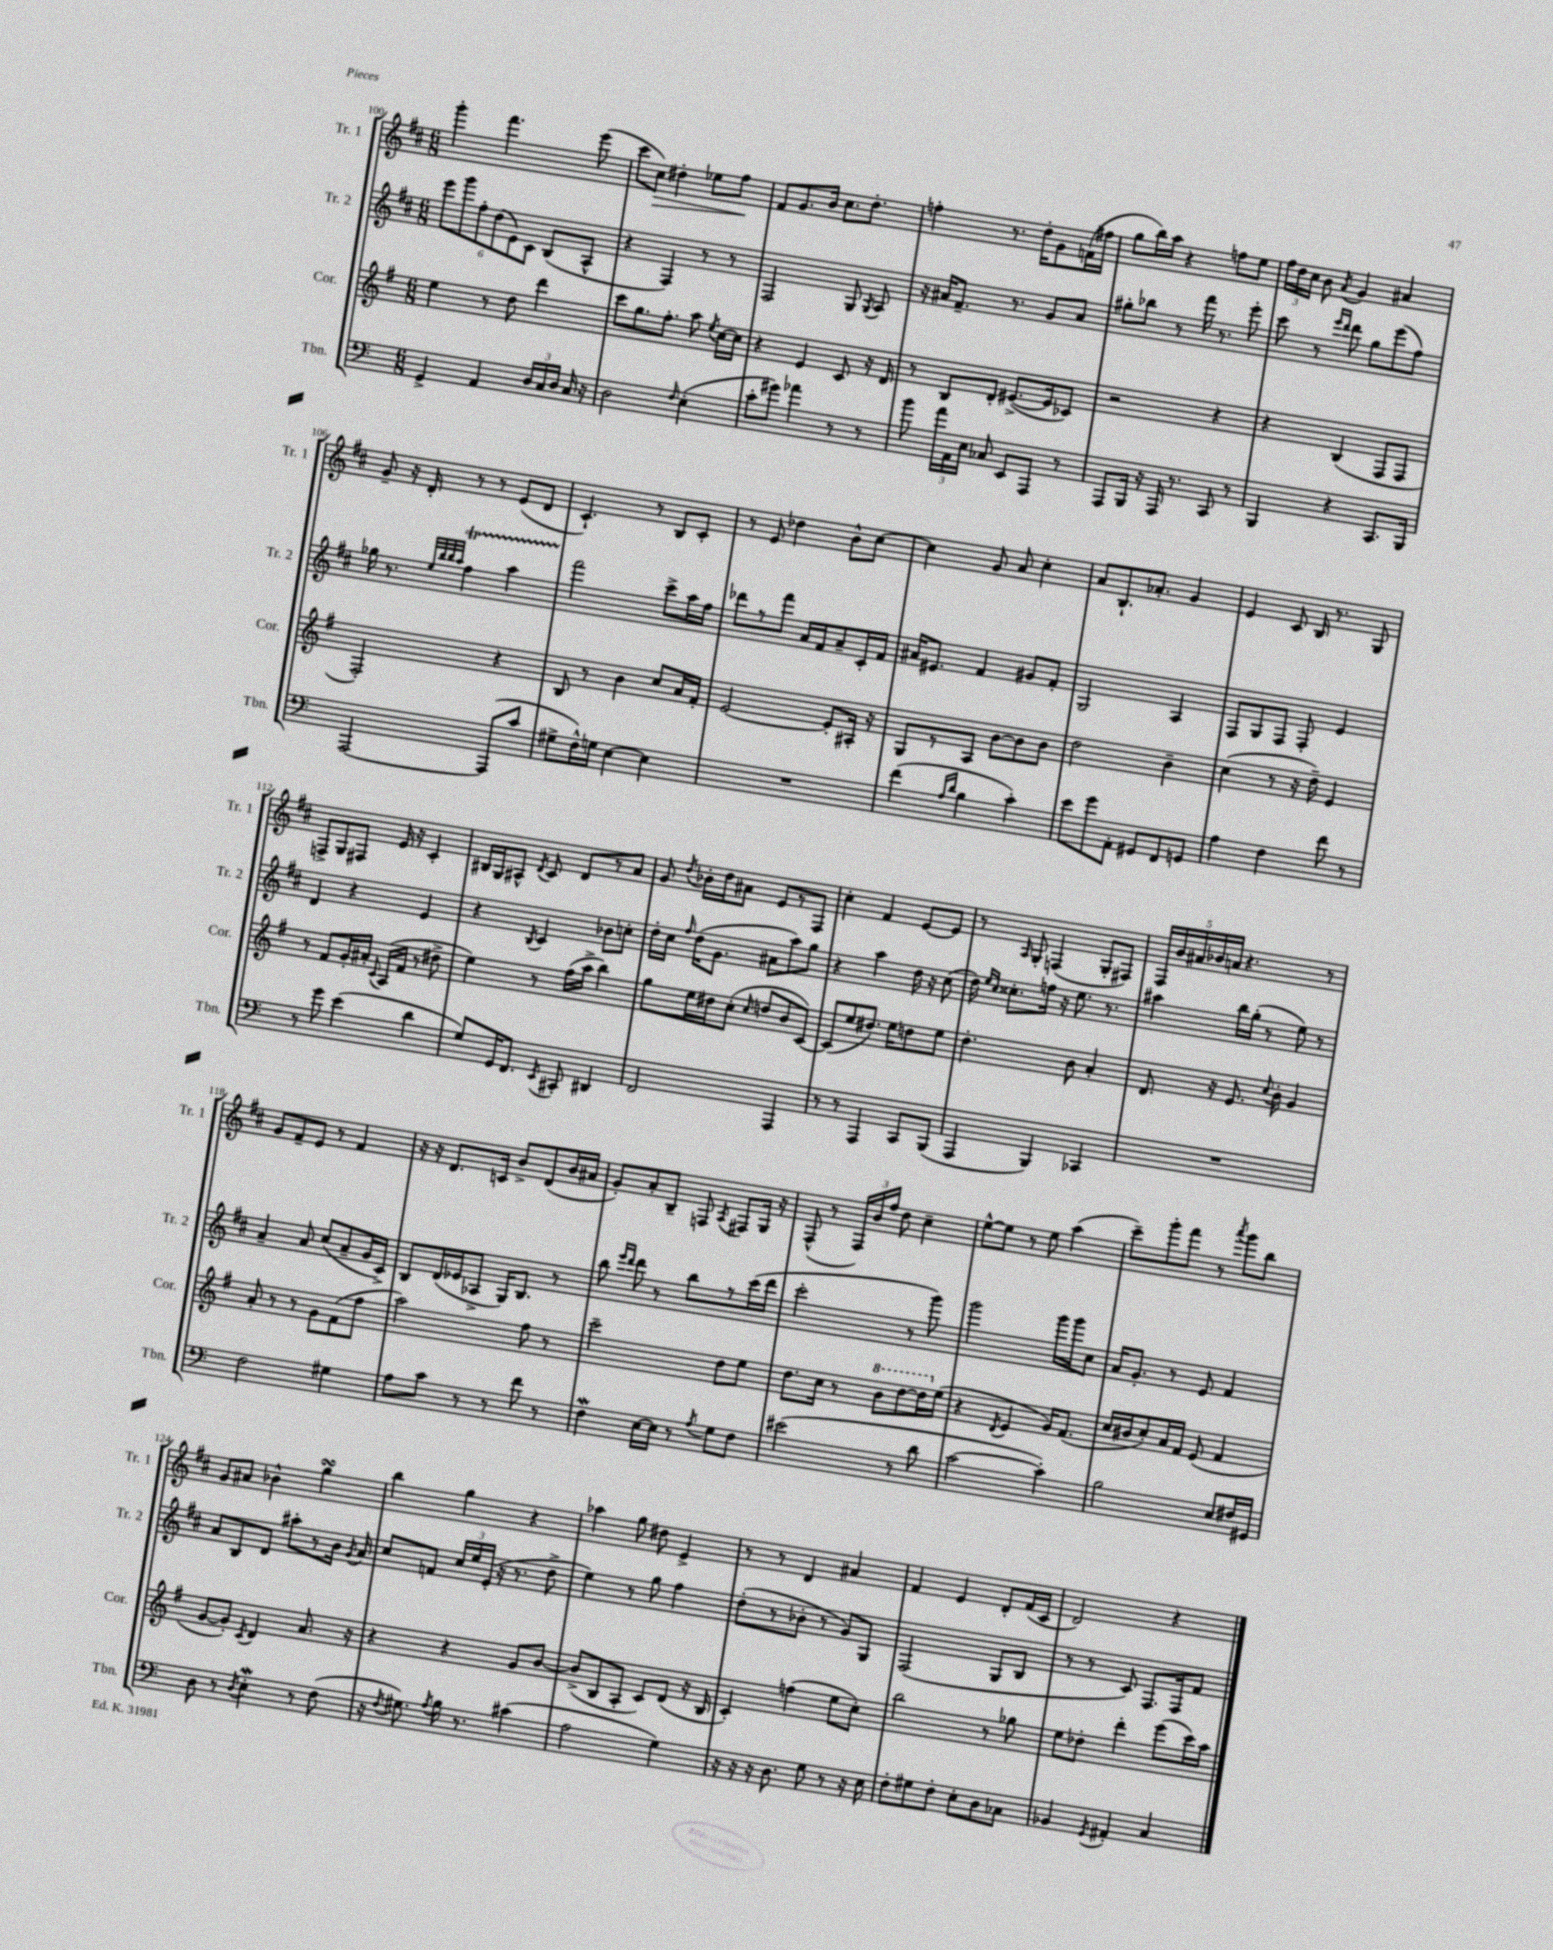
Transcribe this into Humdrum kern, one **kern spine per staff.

**kern	**kern	**kern	**kern
*staff4	*staff3	*staff2	*staff1
*clefF4	*clefG2	*clefG2	*clefG2
*k[]	*k[f#]	*k[f#c#]	*k[f#c#]
*M6/8	*M6/8	*M6/8	*M6/8
4GG^	4ee	12eee	4ggg'
.	.	12ggg	.
.	.	12ff#'	.
4AA	8r	(12dd	4.fff#
.	.	12e)	.
.	8dd	.	.
.	.	12c#	.
24D	4ddd	(8B	.
24C	.	.	.
24D	.	.	.
16C	.	8A^^	(8eee
16r	.	.	.
=	=	=	=
2D	8ccc	4r	8ccc#
.	8.gg	.	8cc#)
.	.	4F#)	4dd#'
.	8.ff#'	.	.
16qqF	.	.	.
(4E'	8aa	8r	8ee-
.	8qee	.	.
.	[16cc	8r	8ff#
.	16cc]	.	.
=	=	=	=
8c'	4r	2F#	8f#
8g#)	.	.	8.g
4a-	4e	.	.
.	.	.	16b
.	.	.	8.cc#
8r	8c	8G	.
.	.	.	8.dd'
.	.	8qG	.
8r	16r	8A	.
.	16d	.	.
=	=	=	=
8b	8r	16r	4ff'
.	.	16a#	.
24a	8B	8.f#~	.
24AA	.	.	.
24E	.	.	.
8C-	8d'	.	8.r
.	.	8.r	.
8EE	([8.e#^	.	.
.	.	.	16dd'
8AAA	.	8g	8g
.	16e#]	.	.
8r	8c-)	8a#	(16f
.	.	.	16ff#
=	=	=	=
8AAA	2r	8gg#'	8gg
16BBB	.	8bb-	16bb)
16r	.	.	16aa
16AAA	.	8r	4r
8.r	.	.	.
.	.	16fff#	.
.	.	8.r	.
8CC	4r	.	8ff
8r	.	8eee'	8ee
=	=	=	=
4BBB	4r	8ccc#	24ff#
.	.	.	24dd
.	.	.	24cc#
.	.	8r	8b
.	.	16qqeee	.
.	.	16qqddd	8qa
4r	(4B	8ddd	4g
.	.	8gg	.
8.CC	8F#	(8eee	4a#
.	8F#	8ff#)	.
16BBB	.	.	.
=	=	=	=
[2AAA	2F#')	16gg-	8g~
.	.	8.r	.
.	.	.	16r
.	.	.	16d'
.	.	32qqee	.
.	.	32qqbb	.
.	.	32qqbb	.
.	.	32qqaa	.
.	.	4ff#	8r
.	.	.	8r
(8AAA]	4r	4aa	(8e
8c	.	.	8d
=	=	=	=
8G#^	8B	2fff#	4.c#`)
16F^^)	8r	.	.
16G	.	.	.
[4E	4b	.	.
.	.	.	8r
4E]	8cc	8ccc#^	8B
.	16a	16aa	8c#'
.	16f#'	16ff#	.
=	=	=	=
2.r	[2e	8ddd-	8r
.	.	8r	8e
.	.	8fff#	4dd-
.	.	16a	.
.	.	16f#	.
.	8e']	8a~	8b^^
.	16A#'	16c#'	[8cc#
.	16r	16f#	.
=	=	=	=
(4f	8G	16a#	4cc#]
.	.	8.e#	.
.	8r	.	.
16qqA	.	.	.
16qqd	.	.	.
4B	8A	4f#	8g
.	[8b	.	8a
4c')	8b]	8g#	4cc#'
.	8b	8f#'	.
=	=	=	=
8e	2dd	2G	8a
8g	.	.	8.B`
8AA'	.	.	.
.	.	.	8.a-'
8GG#	.	.	.
8FF	4b~	4A	4g
8GG	.	.	.
=	=	=	=
4A	(4cc	8F#	4e
.	.	8G	.
4F	8r	8F#	8c#
.	16r	8F#'	16B
.	16dd~)	.	8.r
8f	4e	4e	.
8r	.	.	8G
=	=	=	=
8r	8r	4d	8F^
8g	8f#	.	8G
(4e	16g'	4r	8F#
.	16a#'	.	.
.	8qqc	.	.
.	(16A	.	16e
.	16f#	.	16r
4d	8r	4e	4c#'
.	8dd#^	.	.
=	=	=	=
8G)	4ee)	4r	16B#
.	.	.	16G
16GG	.	.	8A#^^
8.FF	.	.	.
.	.	8qB	8qd
.	8r	4c#	8c#
8qEE	.	.	.
8CC#'	(16ff#	.	8d
.	16aa^	.	.
4DD#	4bb)	8b-	8r
.	.	8cc'	8a
=	=	=	=
2FF	8gg	16dd'	8g
.	.	16cc#	.
.	.	16qqff#	8qdd
.	16ee	(16dd	16b-'
.	16dd#	8.g	16dd
.	(8cc'	.	8a#
.	16qqcc	.	.
.	8dd	8a#	8e
4AAA	8b	8aa)	8r
.	[8c)	8gg	8F#
=	=	=	=
8r	(8c]	4r	4cc#'
8r	8ee	.	.
4AAA	8.dd#)	4aa	4f#
.	16ee	.	.
8CC	8dd	16dd	[8e
.	.	16r	.
(8BBB	8ee	(8cc#	8e]
=	=	=	=
4AAA	4.dd'	16dd)	8r
.	.	16qqee	.
.	.	16qqcc#	.
.	.	8.cc##'	.
.	.	.	16qqA
.	.	.	8G'
4BBB)	.	16ff	(4F
.	.	16r	.
.	8b	8.ee	.
4CC-	4a'	.	8G'
.	.	8.r	.
.	.	.	8F#)
=	=	=	=
2.r	8.d	4aa#	20F#
.	.	.	20b
.	.	.	20a#
.	.	.	20b-
.	16r	.	.
.	.	.	20a
.	8.e	16bb	4.r
.	.	(16gg'	.
.	.	8r	.
.	8qqcc	.	.
.	16b'	.	.
.	4g	8ee)	.
.	.	8r	8r
=	=	=	=
2F	8a'	4a~	8g
.	8r	.	8f#~
.	8r	8a	8e
.	8g	(8cc#	8r
4G#	(8f#	8a~	4f#
.	8ff#	16g	.
.	.	16c#^)	.
=	=	=	=
8A	2aa)	8B	16r
.	.	.	16r
8c	.	(16d	8.d
.	.	16e-	.
8r	.	8A-^	.
.	.	.	16c
8r	.	16G)	8b^
.	.	8.B	.
8f	8ff#	.	(8d
8r	8r	8r	16b
.	.	.	16a#
=	=	=	=
4F	2ccc~	8bb	8g')
.	.	16qqeee	.
.	.	16qqddd	.
.	.	8ddd	8a'
[16E	.	8r	8B~
16E]	.	.	.
8r	.	8bb	8F
8qA	.	.	8qA
8G	8dd	8r	8F#
8F	8ee	(16ccc#	16G
.	.	16ddd	16r
=	=	=	=
(2e#	8.dd	2ccc#'	(8F#^^
.	.	.	8r
.	16cc	.	.
.	8r	.	24F#)
.	.	.	24b
.	.	.	24ff#
.	8bb	.	8dd
8r	[8ddd	8r	4cc#~
8d	16ddd]	8ggg)	.
.	(16ee	.	.
=	=	=	=
[2c	4r	2ggg	[8ee^^
.	.	.	8ee]
.	8qd	.	.
.	4e	.	8r
.	.	.	8ee
4c'])	16g)	16ggg	(4aa
.	(8.f#	16ggg	.
.	.	8cc#	.
=	=	=	=
2B	16cc	16a	8ccc#~)
.	16b#	8.g'	.
.	8cc')	.	8ggg'
.	16a	8r	8fff#
.	16f#	.	.
.	(8e	8e	8r
.	.	.	8qaaa
8E	4f#	4f#	8ggg
16F#	.	.	8bb
16GG#	.	.	.
=	=	=	=
8D	[8g	8a	8g
8r	8g'])	8B	8a#
8qD	8qc	.	.
4E'	4d	8d	4b-^^
.	.	8aa#'	.
8r	8.a	8r	4gg
(8F	.	16b	.
.	.	8qg	.
.	16r	16a	.
=	=	=	=
16r	4r	8cc#	4bb
8qF	.	.	.
8.G#)	.	.	.
.	.	8f	.
8qA	.	.	.
16B	4r	24cc#	4gg
.	.	24ee	.
8.r	.	.	.
.	.	(24e'	.
.	.	16r	.
.	.	8.r	.
(4c#	8g	.	4r
.	[8b	8dd^	.
=	=	=	=
2A	(8b^]	4ee)	4aa-
.	8B	.	.
.	8A'	8r	8gg
.	8c)	8gg	8dd#
4G)	(8d	4ff#	4e^
.	16r	.	.
.	16B	.	.
=	=	=	=
16r	4c')	(8dd'	8r
16r	.	.	.
16r	.	8r	8r
8.D	.	.	.
.	(4ff	8b-'	4d
8G	.	8r	.
8r	8ee	8g)	4a#
16r	8cc')	8G	.
16E	.	.	.
=	=	=	=
8F'	2bb	(2F#	4f#
8G#	.	.	.
8F'	.	.	4e
8E'	.	.	.
8D	8r	8G	8d'
8C-	8gg-	8B	(16f#
.	.	.	16c#
=	=	=	=
4BB-	8ee	8r	2d)
.	8dd-'	8r	.
8qGG	.	.	.
4AA#'	4ddd'	8c#)	.
.	.	8.F#	.
4C	(8eee	.	4r
.	.	16F#	.
.	16ccc)	8f#	.
.	16aa	.	.
==	==	==	==
*-	*-	*-	*-
